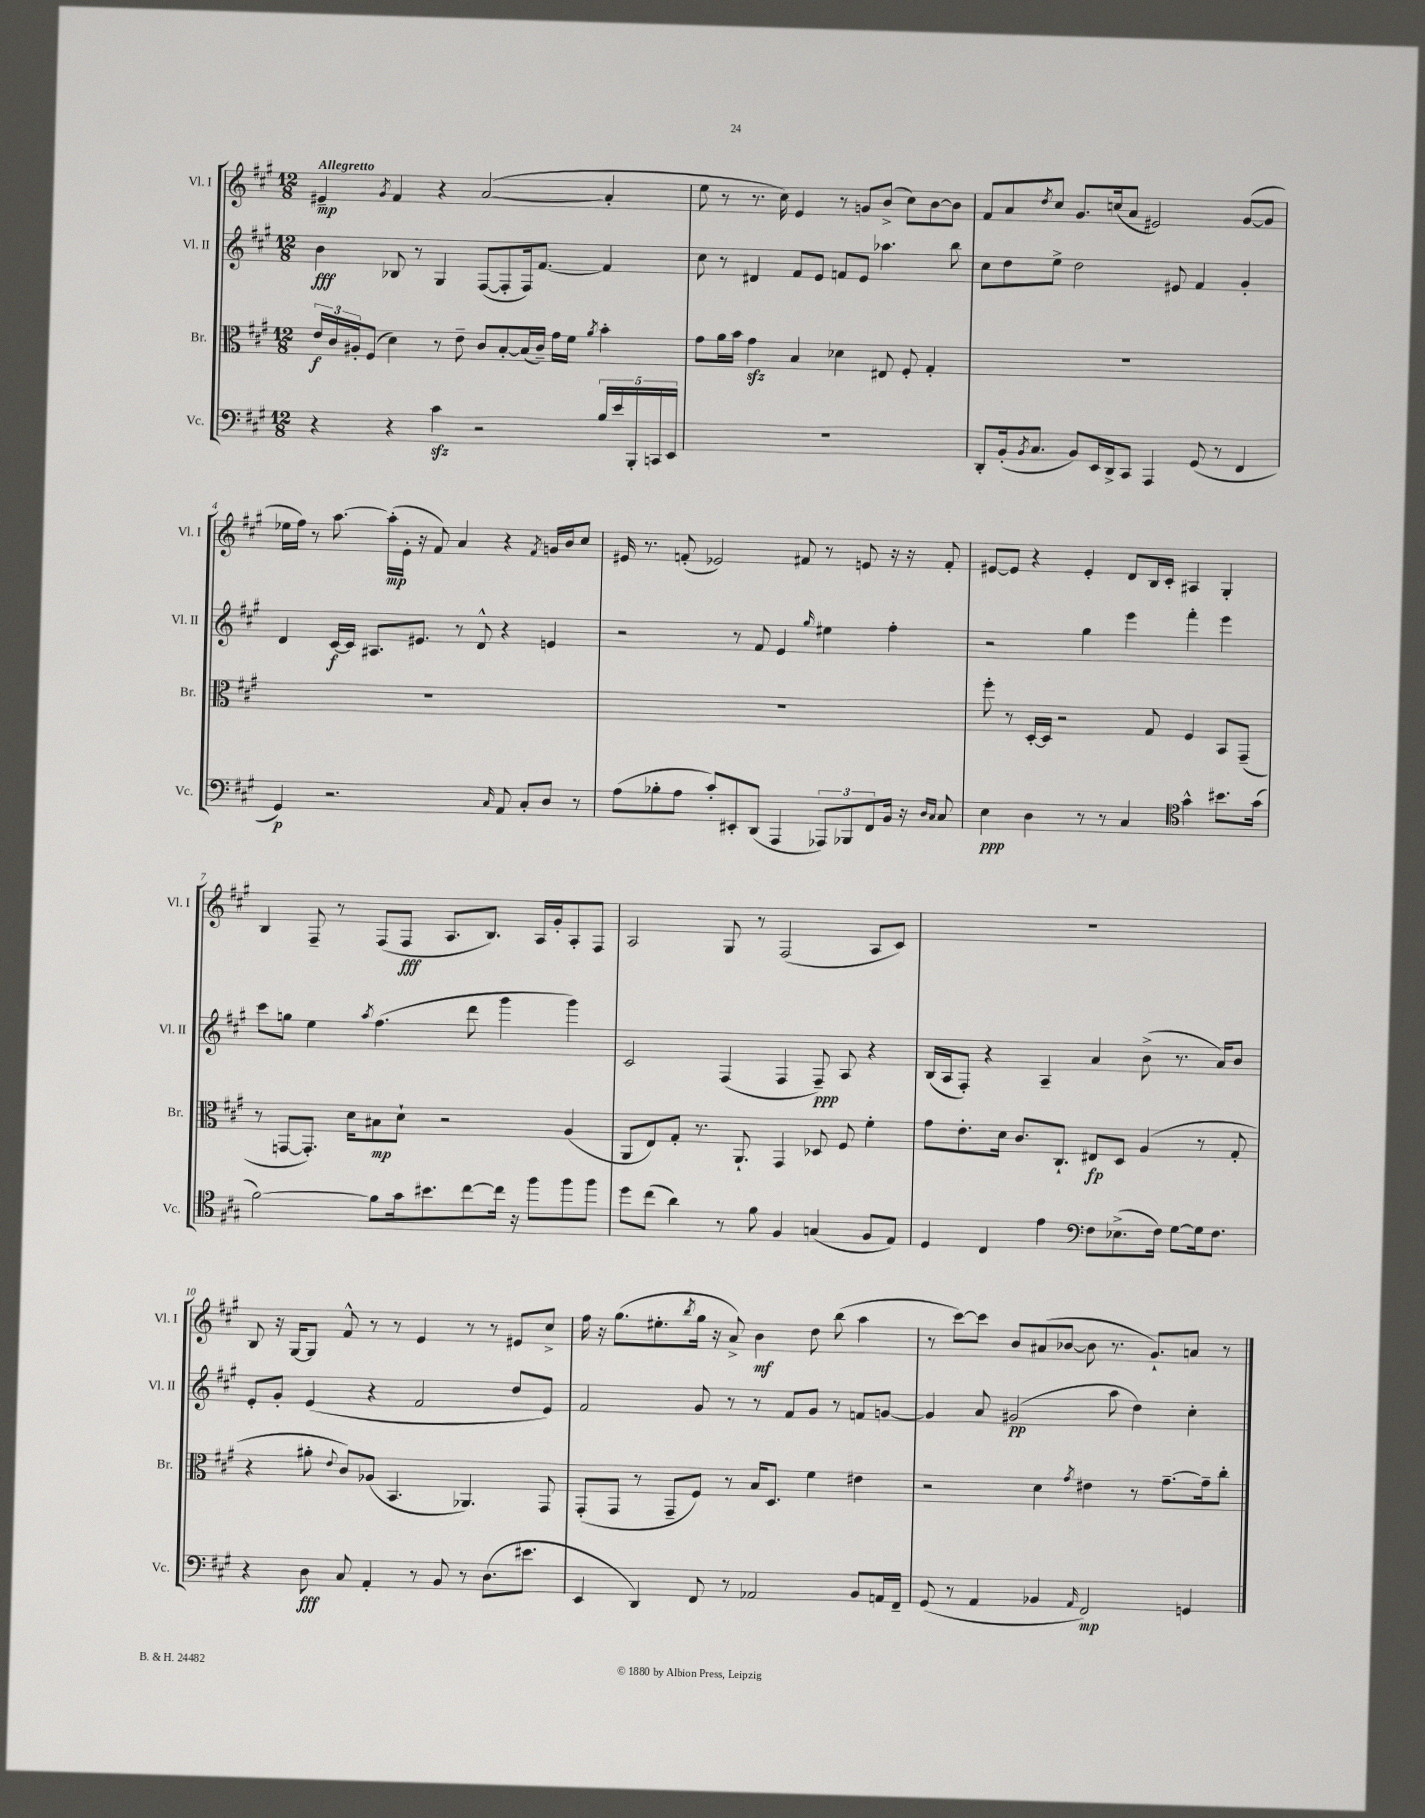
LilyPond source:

<<
\new StaffGroup <<
\new Staff = "s0" \with { instrumentName = "Vl. I" shortInstrumentName = "Vl. I" } {
    \clef treble \key a \major \numericTimeSignature \time 12/8 \tempo "Allegretto"
    eis'4--\mp \acciaccatura { gis'8 } fis'4 r4 a'2~( a'4-. |
    e''8 r8 r8. cis''16) e'4 r8 g'8 b'8->( cis''8) b'8~ b'8 |
    fis'8 a'8 \acciaccatura { d''8 } cis''8 gis'8. c''16( a'8 eis'2) gis'8~( gis'8 |
    ees''16 fis''16) r8 a''8.~ a''16-.\mp( e'16-. r16 fis'8) a'4 r4 \acciaccatura { fis'8 } g'16 b'16 cis''8 |
    eis'16 r8. f'8-.( ees'2) fis'8 r8 e'8 r16 r16 fis'8-. |
    eis'8~ eis'8 r4 eis'4-. d'8 b16 cis'16-. ais4 gis4-. |
    b4 fis8-- r8 fis8( fis8\fff a8. b8.) a16 gis'16-. a8-. fis8 |
    a2 gis8 r8 fis2( a8 cis'8) |
    R1. |
    b8 r16 gis16~ gis8 fis'8-^ r8 r8 e'4 r8 r8 eis'8 cis''8-> |
    fis''16 r16 gis''8.( eis''8.-. \acciaccatura { b''8 } gis''16 r16 a'8->) b'4\mf d''8 b''8( a''4 |
    r8 cis'''8~) cis'''8 b'8 ais'8( bes'8~ bes'8 r8. gis'8.-!) a'8 r8 \bar "|." |
}
\new Staff = "s1" \with { instrumentName = "Vl. II" shortInstrumentName = "Vl. II" } {
    \clef treble \key a \major \numericTimeSignature \time 12/8
    b'4\fff bes8 r8 gis4 fis8~( fis8-. fis16) fis'8.~ fis'4 |
    cis''8 r8 dis'4 fis'8 e'8 f'8 e'8 aes''4. b''8 |
    cis''8 d''8 e''8-> d''2 eis'8 fis'4 gis'4-. |
    d'4 cis'16~\f cis'16 ais8. eis'8. r8 d'8-^ r4 e'4 |
    r2 r8 fis'8 e'4 \grace { gis''16 } eis''4 fis''4-. |
    r2 gis''4 e'''4 fis'''4-. e'''4 |
    cis'''8 g''8 e''4 \acciaccatura { a''8 } fis''4.( d'''8 gis'''4 gis'''4) |
    cis'2 fis4( fis4 fis8--\ppp) a8 r4 |
    b16( a16 fis8-.) r4 a4-- a'4 b'8->( r8. a'16) b'8 |
    e'8-. gis'8-. e'4( r4 fis'2 d''8 e'8) |
    fis'2 gis'8 r8 r8 fis'8 gis'8 r8 f'8 g'8~ |
    g'4 a'8 gis'2\pp( a''8 d''4) cis''4-. \bar "|." |
}
\new Staff = "s2" \with { instrumentName = "Br." shortInstrumentName = "Br." } {
    \clef alto \key a \major \numericTimeSignature \time 12/8
    \tuplet 3/2 { e'16\f cis'16 ais16-. } fis8( d'4) r8 e'8-- cis'8 b8~-. b16( cis'16--) gis'16 fis'16 \acciaccatura { a'8 } b'4-. |
    gis'8 a'16 b'16 gis'4\sfz b4 des'4 eis8 fis8-. gis4-. |
    R1. |
    R1. |
    R1. |
    fis''8-. r8 d16~-. d16 r2 gis8 fis4 b,8 gis,8--( |
    r8 g,8~ g,8.-.) d'16 bis8\mp d'8-! r2 a4( |
    a,8 e8) gis8-. r8. a,8.-! gis,4 des8 fis8 fis'4-. |
    gis'8 e'8.-. d'16 cis'8. cis8.-! eis8\fp d8 a4( r8 gis8-. |
    r4 ais'8-. \appoggiatura { e'8 } cis'8) aes8( b,4. aes,4.) gis,8 |
    gis,8-.( gis,8 r8 gis,8-- fis8) r8 b16 d8. fis'4 eis'4 |
    r2 d'4 \acciaccatura { gis'8 } eis'4 r8 gis'8.~-- gis'16-- cis''8-. \bar "|." |
}
\new Staff = "s3" \with { instrumentName = "Vc." shortInstrumentName = "Vc." } {
    \clef bass \key a \major \numericTimeSignature \time 12/8
    r4 r4 cis'4\sfz r2 \tuplet 5/4 { b16 e'16 b,,16-. c,16 e,16 } |
    R1. |
    d,8-. b,16-.( \acciaccatura { b,8 } cis8. b,8) e,16 d,16-> cis,8 a,,4 gis,8( r8 fis,4 |
    gis,4\p) r2. \grace { cis16 } a,8 cis8-. d8 r8 |
    a8( bes8-. a8 cis'8-.) eis,8-. d,8( a,,4 \tuplet 3/2 { aes,,8) bes,,8 fis,8 } b,16 r16 \grace { d16 cis16 } cis8 |
    e4\ppp d4 r8 r8 cis4 \clef tenor gis'4-^ bis'8. gis'16( |
    fis'2~) fis'8 gis'16 bis'8. cis''8~ cis''16 r16 fis''8 fis''8 fis''8 |
    d''8 cis''8( a'4) r8 fis'8 fis4 g4( fis8 e8) |
    d4 cis4 e'4 \clef bass fis8 ees8.->( fis16) gis8~ gis16 fis8. |
    r4 d8\fff cis8 a,4-. r8 b,8 r8 d8.( eis'8. |
    e,4 d,4) fis,8 r8 aes,2 b,8 a,16 fis,16-- |
    gis,8( r8 a,4 bes,4 \grace { a,16 } fis,2\mp) g,4 \bar "|." |
}
>>
>>
